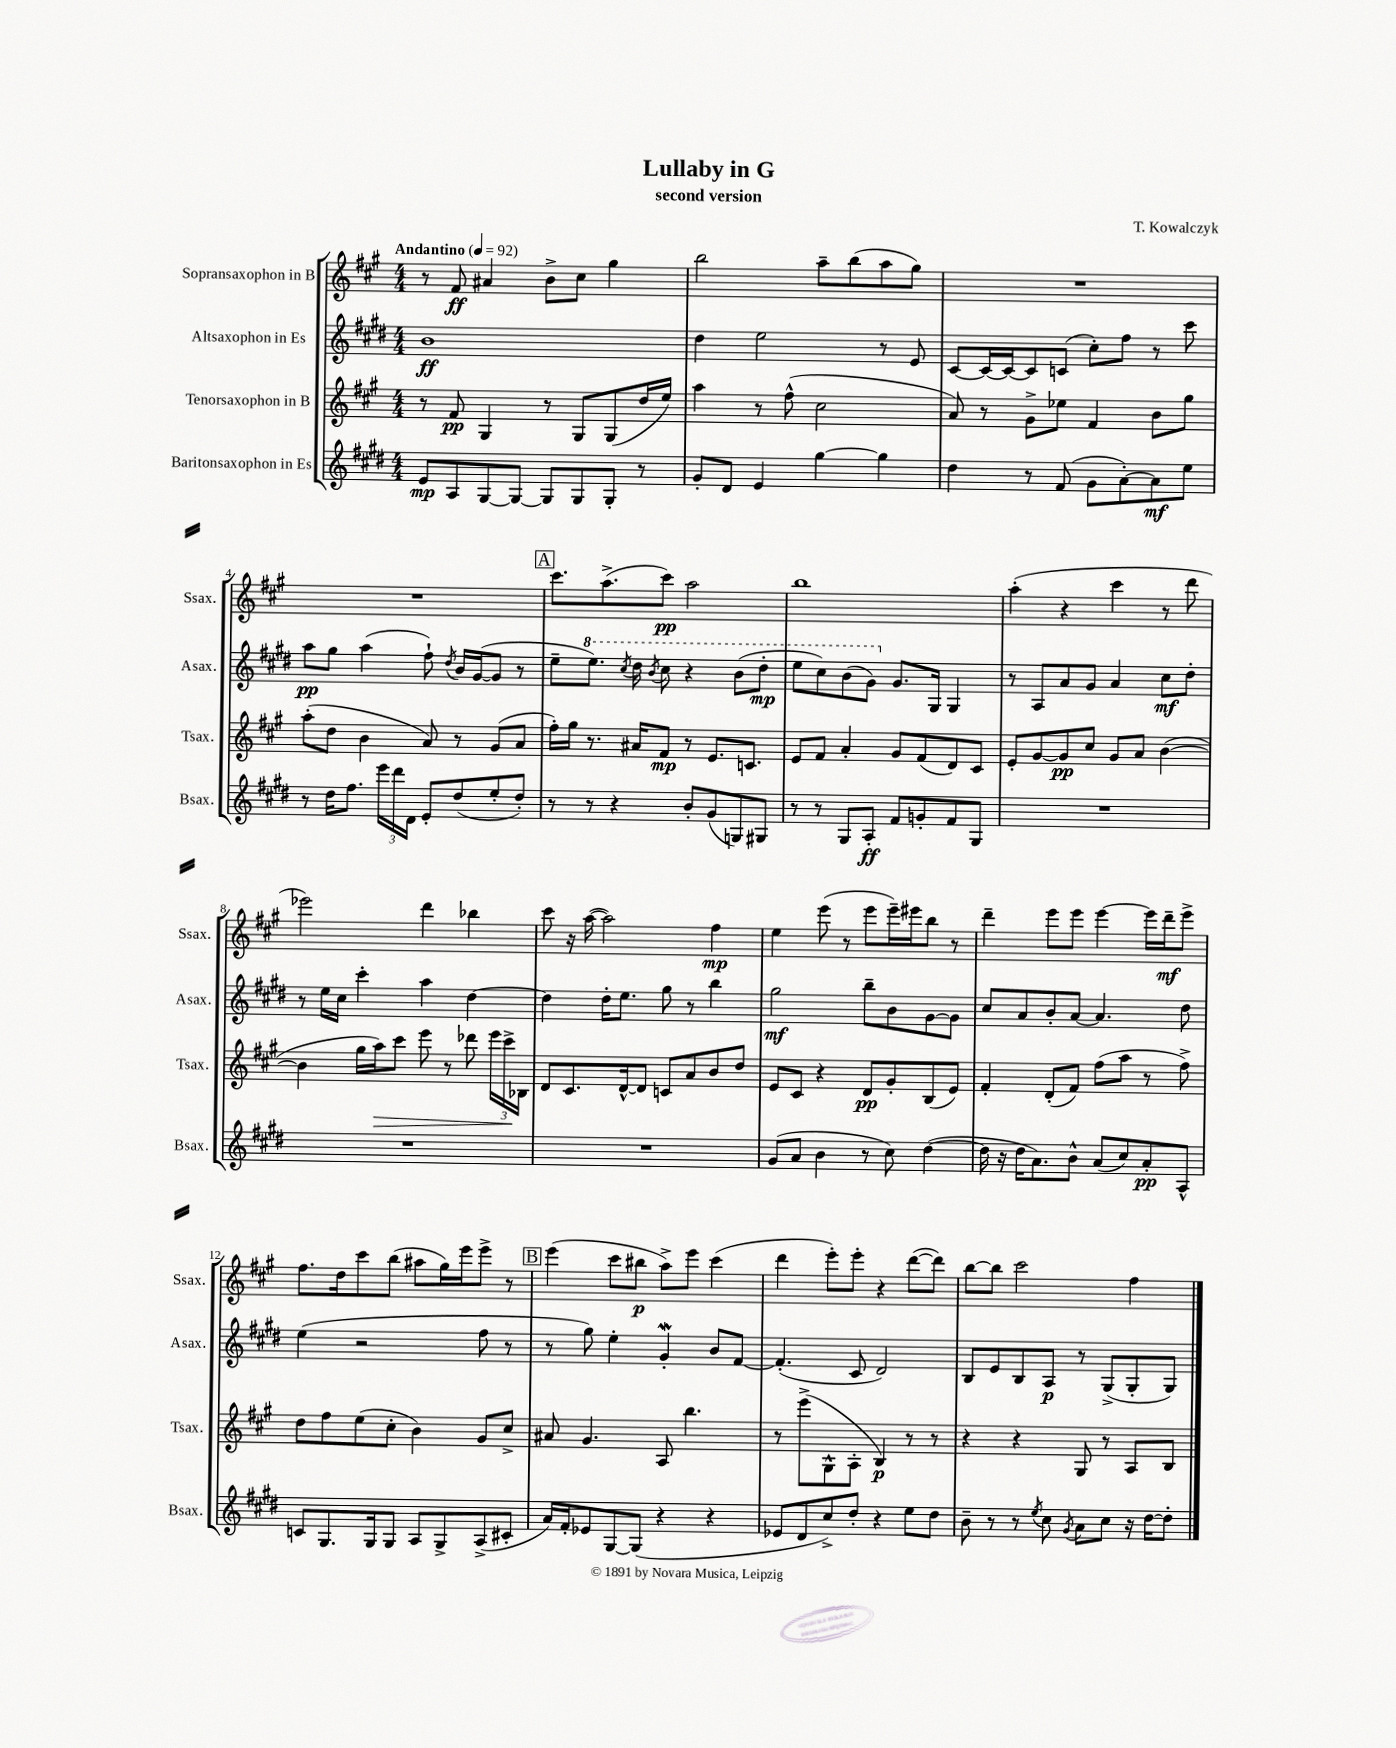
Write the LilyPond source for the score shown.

\header { title = "Lullaby in G" composer = "T. Kowalczyk" subtitle = "second version" }
<<
\new StaffGroup <<
\new Staff = "s0" \with { instrumentName = "Sopransaxophon in B" shortInstrumentName = "Ssax." } {
    \clef treble \key a \major \numericTimeSignature \time 4/4 \tempo "Andantino" 4 = 92
    \autoBeamOff r8 fis'8\ff ais'4 b'8[-> cis''8] gis''4 |
    b''2 a''8[-- b''8( a''8 gis''8]) |
    R1 |
    R1 |
    \mark \markup { \box "A" } cis'''8.[ a''8.->( cis'''8]\pp) a''2 |
    b''1 |
    a''4-.( r4 cis'''4 r8 d'''8 |
    ees'''2) d'''4 bes''4 |
    cis'''8 r16 a''16~( a''2) fis''4\mp |
    e''4 e'''8( r8 e'''8[ e'''16--) eis'''16 b''8] r8 |
    d'''4-- e'''8[ e'''8] e'''4~ e'''16[ d'''16--\mf e'''8]-> |
    fis''8.[ d''16 cis'''8 b''8]( ais''8[ gis''16) e'''16 e'''8]-> r8 |
    \mark \markup { \box "B" } e'''4( cis'''8[ bis''8]\p a''8[->) e'''8] cis'''4( |
    d'''4 e'''8[-.) e'''8]-. r4 d'''8[~( d'''8]) |
    b''8[~ b''8] cis'''2 fis''4 \bar "|." |
}
\new Staff = "s1" \with { instrumentName = "Altsaxophon in Es" shortInstrumentName = "Asax." } {
    \clef treble \key e \major \numericTimeSignature \time 4/4
    \autoBeamOff b'1\ff |
    dis''4 e''2 r8 e'8 |
    cis'8[~ cis'16~ cis'16~ cis'8 c'8]( cis''8[-.) fis''8] r8 cis'''8 |
    a''8[\pp gis''8] a''4( fis''8-!) \acciaccatura { dis''8 } b'16[ gis'16~( gis'8] r8 |
    \mark \markup { \box "A" } e''8[-- \ottava #1 e'''8.]) \acciaccatura { cis'''8 } dis'''16 \acciaccatura { b''8 } cis'''8 r4 b''8[( dis'''8]-.\mp |
    e'''8[ cis'''8) b''8( gis''8]) \ottava #0 gis'8.[ gis16] gis4 |
    r8 a8[ a'8 gis'8] a'4 cis''8[\mf dis''8]-. |
    r8 e''16[ cis''16] cis'''4-. a''4 dis''4~ |
    dis''4 dis''16[-. e''8.] gis''8 r8 b''4 |
    gis''2\mf b''8[-- b'8 gis'8~ gis'8] |
    cis''8[ a'8 b'8-. a'8]~ a'4. dis''8 |
    e''4( r2 fis''8 r8 |
    \mark \markup { \box "B" } r8 gis''8) e''4-. gis'4-.\mordent b'8[ fis'8]~ |
    fis'4.-.( cis'8 dis'2) |
    b8[ e'8 b8 a8]\p r8 gis8[->( gis8-. gis8]) \bar "|." |
}
\new Staff = "s2" \with { instrumentName = "Tenorsaxophon in B" shortInstrumentName = "Tsax." } {
    \clef treble \key a \major \numericTimeSignature \time 4/4
    \autoBeamOff r8 fis'8\pp gis4 r8 gis8[ gis8( d''16 e''16]) |
    a''4 r8 fis''8-^( cis''2 |
    a'8) r8 gis'8[-> ees''8] fis'4 b'8[ gis''8] |
    a''8[-.( d''8] b'4 a'8) r8 gis'8[( a'8] |
    \mark \markup { \box "A" } fis''16[-.) gis''16] r8. ais'16[ fis'8]\mp r8 e'8.[ c'8.] |
    e'8[ fis'8] a'4-. gis'8[ fis'8( d'8) cis'8] |
    e'8[-. gis'8~ gis'8\pp cis''8] gis'8[ a'8] b'4~( |
    b'4 gis''16[ a''16\>) cis'''8] e'''8 r8 des'''8 \tuplet 3/2 { e'''16[ cis'''16->\! bes16] } |
    d'8[ cis'8. d'16~-^ d'8] c'8[ a'8 b'8 d''8] |
    e'8[ cis'8] r4 d'8[\pp gis'8-. b8( e'8]) |
    fis'4-. d'8[-.( fis'8]) fis''8[( a''8] r8 fis''8->) |
    d''8[ fis''8 e''8( cis''8]-. b'4) gis'8[ cis''8]-> |
    \mark \markup { \box "B" } ais'8 gis'4. a8 b''4. |
    r8 e'''8[->( gis8-^ a8]-. b4\p) r8 r8 |
    r4 r4 gis8 r8 a8[ b8] \bar "|." |
}
\new Staff = "s3" \with { instrumentName = "Baritonsaxophon in Es" shortInstrumentName = "Bsax." } {
    \clef treble \key e \major \numericTimeSignature \time 4/4
    \autoBeamOff e'8[\mp a8 gis8~ gis8]~ gis8[ gis8 gis8]-. r8 |
    gis'8[-. dis'8] e'4 gis''4~ gis''4 |
    dis''4 r8 fis'8( gis'8[ a'8~-.) a'8\mf e''8] |
    r8 dis''16[ fis''8.] \tuplet 3/2 { e'''16[ dis'''16 dis'16] } e'8[-. dis''8( e''8-. dis''8]-.) |
    \mark \markup { \box "A" } r8 r8 r4 b'8[-. gis'8( g8) gis8] |
    r8 r8 gis8[ a8]-.\ff fis'8[ g'8-. fis'8 gis8] |
    R1 |
    R1 |
    R1 |
    gis'8[( a'8] b'4 r8 cis''8) dis''4~( |
    dis''16 r16 dis''16[ a'8.) b'8]-^ a'8[( cis''8) a'8-.\pp a8]-^ |
    c'8[ gis8. gis16 gis8] a8[ gis8-> a8->( cis'8]-. |
    \mark \markup { \box "B" } a'16[) fis'16-. ees'8 gis8~ gis8]( r4 r4 |
    ees'8[ dis'8 cis''8->) dis''8]-. r4 e''8[ dis''8] |
    b'8-- r8 r8 \acciaccatura { e''8 } cis''8 \acciaccatura { gis'8 } a'8[ cis''8] r16 dis''16[~ dis''8]-. \bar "|." |
}
>>
>>
